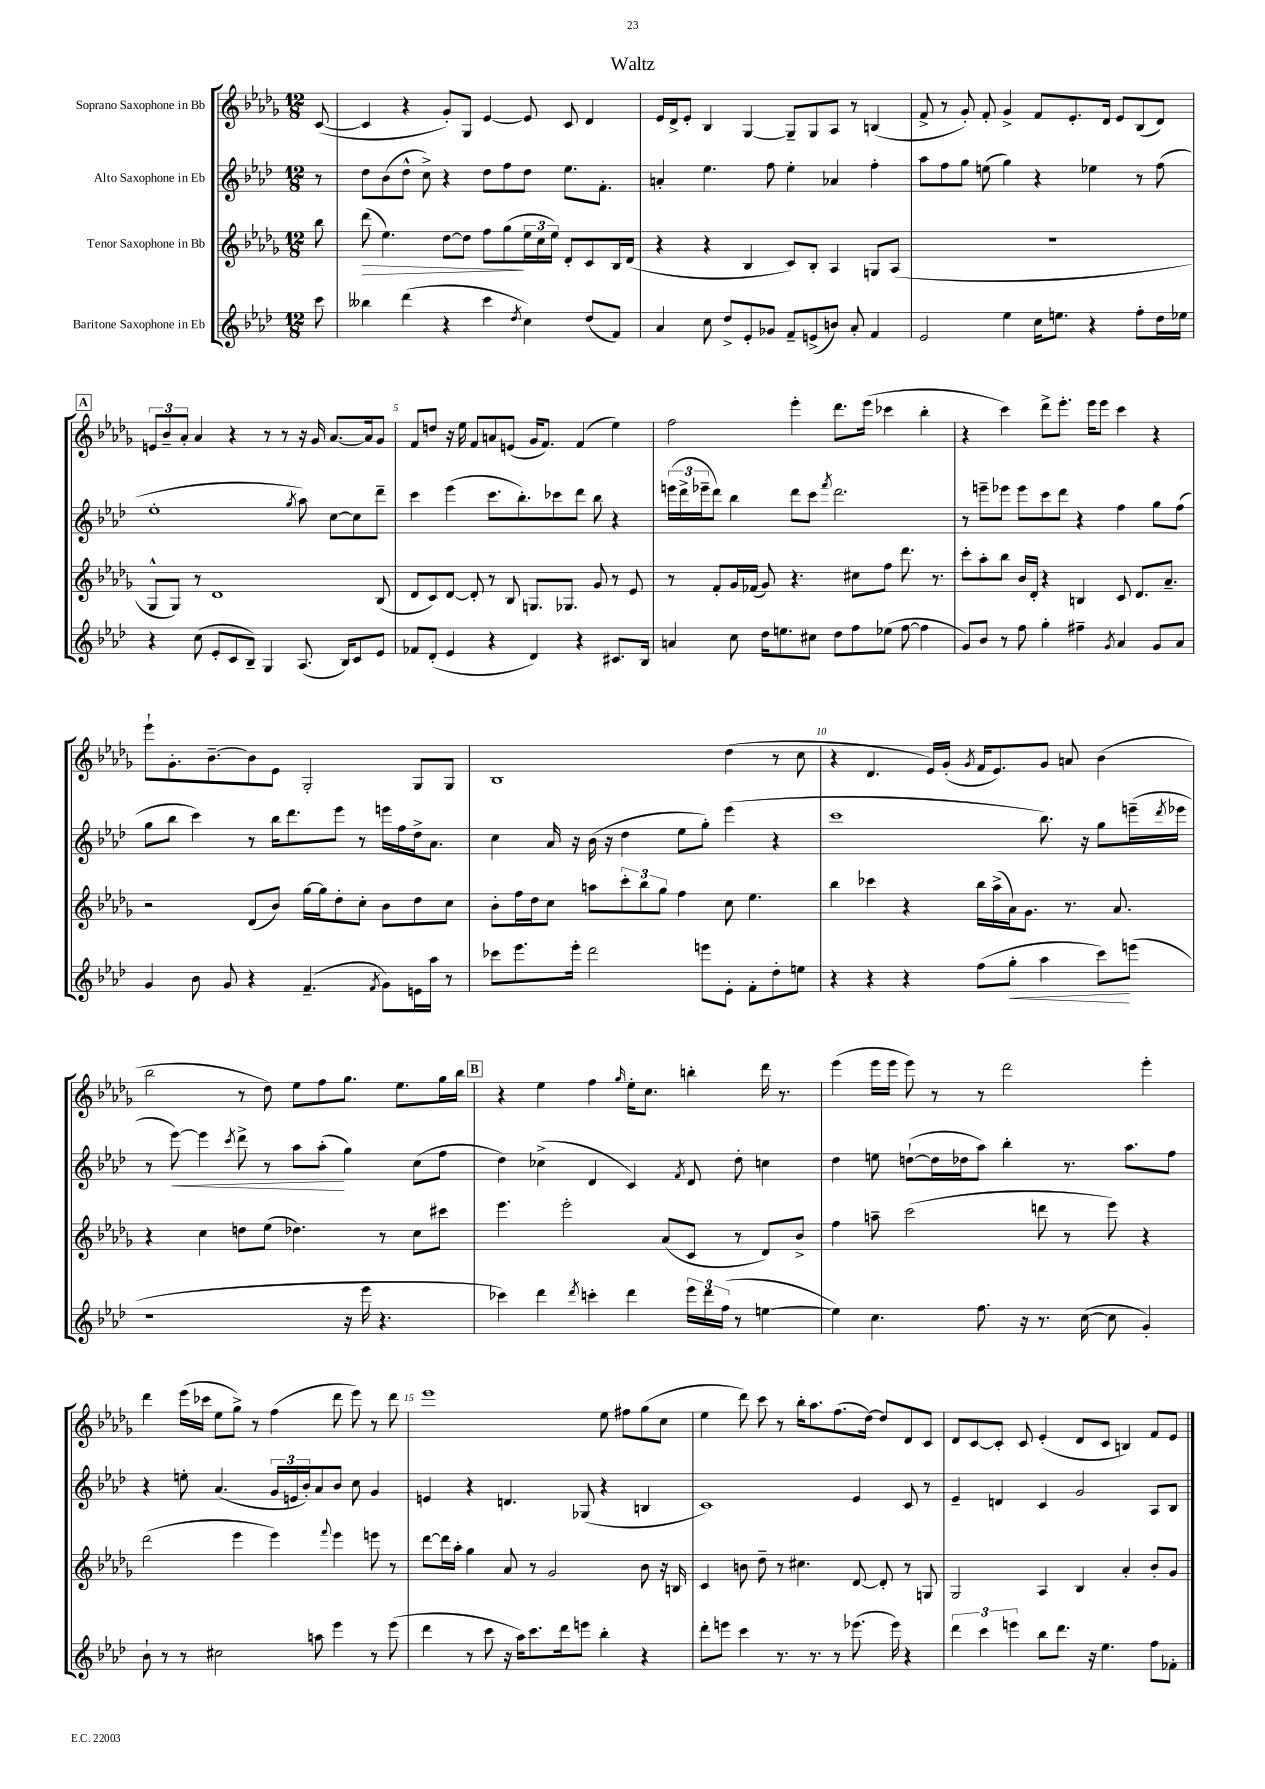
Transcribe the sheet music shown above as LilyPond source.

\header { title = "Waltz" }
<<
\new StaffGroup <<
\new Staff = "s0" \with { instrumentName = "Soprano Saxophone in Bb" } {
    \clef treble \key des \major \numericTimeSignature \time 12/8 \partial 8
    c'8~( |
    c'4 r4 ges'8-.) ges8 ees'4~ ees'8 c'8 des'4 |
    ees'16 des'16-> ees'8-. bes4 ges4~ ges8-- ges8 aes8 r8 b4( |
    f'8-> r8 ges'8-.) f'8-. ges'4-> f'8 ees'8.-. des'16 ees'8 bes8( des'8) |
    \mark \markup { \box "A" } \tuplet 3/2 { e'8 bes'8-- aes'8-. } aes'4 r4 r8 r8 r16 ges'16 aes'8.~ aes'16 ges'8 |
    f'8 d''8 r16 ees''16 f'8 a'8 e'8( ges'16 f'8.) f'4( ees''4) |
    f''2 ees'''4-. des'''8. ees'''16( ces'''4 bes''4-. |
    r4 c'''4) des'''8-> ees'''8.-. ees'''16 ees'''8 c'''4 r4 |
    ees'''8-! ges'8.-. bes'8.~-- bes'8 ees'8 ges2-. ges8 ges8 |
    bes1 des''4( r8 c''8 |
    r4 des'4. ees'16) ges'16-.( \acciaccatura { ges'8 } f'16 ees'8.) ges'8 a'8 bes'4( |
    bes''2 r8 des''8) ees''8 f''8 ges''8. ees''8. ges''16 bes''16 |
    \mark \markup { \box "B" } r4 ees''4 f''4 \grace { ges''16 } ees''16-. c''8. b''4-. des'''16 r8. |
    ees'''4( ees'''16 ees'''16 ees'''8) r8 r8 des'''2 ees'''4-. |
    des'''4 ees'''16( ces'''16 ees''8 ges''8->) r8 f''4( des'''8 ees'''8) r8 des'''8 |
    ees'''1 ees''8 fis''8 ges''8( c''8 |
    ees''4 des'''8) c'''8 r8 bes''16-. aes''8. f''8.( des''16~) des''8 des'8 c'8 |
    des'8 c'8~ c'8-. c'8 ees'4-.( des'8 c'8 b4) f'8 ees'8 \bar "|." |
}
\new Staff = "s1" \with { instrumentName = "Alto Saxophone in Eb" } {
    \clef treble \key aes \major \numericTimeSignature \time 12/8 \partial 8
    r8 |
    des''8 bes'8( des''8-^ c''8->) r4 des''8 f''8 des''8 ees''8. f'8.-. |
    a'4-. ees''4. f''8 ees''4-. aes'4 f''4-. |
    aes''8 f''8 g''8 e''8( g''4) r4 ees''4 r8 f''8( |
    \mark \markup { \box "A" } ees''1-. \acciaccatura { g''8 } aes''8) c''8~ c''8 des'''8-- |
    c'''4 ees'''4( c'''8. bes''8.-.) ces'''8 des'''8 bes''8 r4 |
    \tuplet 3/2 { e'''16( des'''16-> ees'''16-- } des'''8) bes''4 des'''8 c'''8 \acciaccatura { f'''8 } des'''2. |
    r8 e'''8-- ees'''8 ees'''8 c'''8 des'''8 r4 f''4 g''8 f''8( |
    g''8 bes''8 c'''4) r8 bes''16 des'''8. ees'''8 r8 e'''16 f''16 des''16-> aes'8. |
    c''4 aes'16 r16 bes'16( r16 des''4 ees''8 g''8-.) ees'''4( r4 |
    c'''1 bes''8.) r16 g''8 e'''16--( \acciaccatura { des'''8 } ees'''16 |
    r8 ees'''8~\<) ees'''4 \acciaccatura { c'''8 } des'''8-> r8 aes''8 aes''8-.\!( g''4) c''8( f''8 |
    \mark \markup { \box "B" } des''4) ces''4->( des'4 c'4) \acciaccatura { f'8 } des'8 des''8-. c''4 |
    des''4 e''8 d''8~-!( d''16 des''16 aes''8) bes''4-. r8. aes''8. f''8 |
    r4 e''8-. aes'4.( \tuplet 3/2 { g'16 e'16 bes'16-.) } aes'8 bes'8 c''8 g'4 |
    e'4 r4 d'4. ges8( r4 b4 |
    c'1) ees'4 c'8 r8 |
    ees'4-- d'4 c'4 g'2 aes8 bes8 \bar "|." |
}
\new Staff = "s2" \with { instrumentName = "Tenor Saxophone in Bb" } {
    \clef treble \key des \major \numericTimeSignature \time 12/8 \partial 8
    bes''8 |
    des'''8\>( ees''4.) des''8~ des''8 f''8 ges''8\!( \tuplet 3/2 { ees''16 c''16 ees''16) } des'8-. c'8 bes16 des'16( |
    r4 r4 bes4 c'8) bes8-. aes4 g8 aes8( |
    R1. |
    \mark \markup { \box "A" } ges8-^ ges8) r8 des'1 bes8( |
    des'8 c'8) des'8~ des'8-. r8 bes8 g8. ges8. ges'8 r8 ees'8 |
    r8 f'8-. ges'16 fes'16( ges'8) r4. cis''8 f''8 des'''8. r8. |
    c'''8-. aes''8-. bes''8 bes'16 des'16-. r4 b4 c'8 des'8. aes'8.-- |
    r2 des'8( bes'8) ges''16~ ges''16 des''8-. c''8-. bes'8 des''8 c''8 |
    bes'8-. f''16 des''16 c''8 a''8 \tuplet 3/2 { c'''8-. bes''8 ges''8 } f''4 c''8 ees''4. |
    bes''4 ces'''4 r4 bes''16 aes''16->( aes'16) ges'8. r8. aes'8. |
    r4 c''4 d''8 ees''8( des''4.) r8 c''8 cis'''8 |
    \mark \markup { \box "B" } ees'''4. ees'''2-. aes'8( c'8 r8 des'8) bes'8-> |
    f''4 a''8-- c'''2( d'''8 r8 ees'''8) r4 |
    des'''2( ees'''4 ees'''4) \appoggiatura { f'''8 } ees'''4 e'''8 r8 |
    des'''8~ des'''16 aes''16-. ges''4 aes'8 r8 ges'2 bes'8 r16 b16 |
    c'4 b'8 des''8-- r8 cis''4. des'8~ des'8-. r8 g8 |
    ges2 aes4 bes4 aes'4-. bes'8-. ges'8 \bar "|." |
}
\new Staff = "s3" \with { instrumentName = "Baritone Saxophone in Eb" } {
    \clef treble \key aes \major \numericTimeSignature \time 12/8 \partial 8
    c'''8 |
    beses''4 des'''4( r4 c'''4 \acciaccatura { des''8 } c''4) des''8( f'8) |
    aes'4 c''8 des''8-> ees'8-. ges'8 f'8-- e'8->( b'8) aes'8-. f'4 |
    ees'2 ees''4 c''16 e''8. r4 f''8-. des''16 ees''16 |
    \mark \markup { \box "A" } r4 c''8( ees'8-. c'8 bes8--) g4 aes8.( bes16) c'8 ees'8 |
    fes'8 des'8-.( ees'4 r4 des'4) r4 cis'8. bes16 |
    a'4 c''8 des''16 e''8. cis''8 des''8 f''8 ees''8( f''8~ f''4 |
    g'8) bes'8 r8 f''8 g''4-. fis''4-- \acciaccatura { g'8 } aes'4 g'8 aes'8 |
    g'4 bes'8 g'8 r4 f'4.--( \acciaccatura { f'8 } g'8) e'16 aes''16 r8 |
    ces'''8 ees'''8. ees'''16-. des'''2 e'''8 ees'8-. f'8-. des''8-. e''8 |
    r4 r4 r4 f''8( g''8-.\< aes''4 c'''8\!) e'''8( |
    r1 r16 ees'''16 r4. |
    \mark \markup { \box "B" } ces'''4) des'''4 \acciaccatura { des'''8 } c'''4-. des'''4 \tuplet 3/2 { ees'''16 des'''16 f''16( } r8 e''4~ |
    e''4) c''4. f''8. r16 r8. c''16~( c''8 g'4-.) |
    bes'8-! r8 r8 cis''2 a''8 ees'''4 r8 ees'''8( |
    des'''4 r8 c'''8 r16 aes''16) c'''8. des'''16 e'''8 bes''4-. r4 |
    des'''8-. e'''8 c'''4 r8. r8. r8 ees'''8.( ees'''16) r4 |
    \tuplet 3/2 { des'''4 c'''4 e'''4 } bes''8 des'''8. r16 ees''4. f''8 fes'8-. \bar "|." |
}
>>
>>
\layout { \context { \Score \override BarNumber.break-visibility = ##(#f #t #t) barNumberVisibility = #(every-nth-bar-number-visible 5) } }
